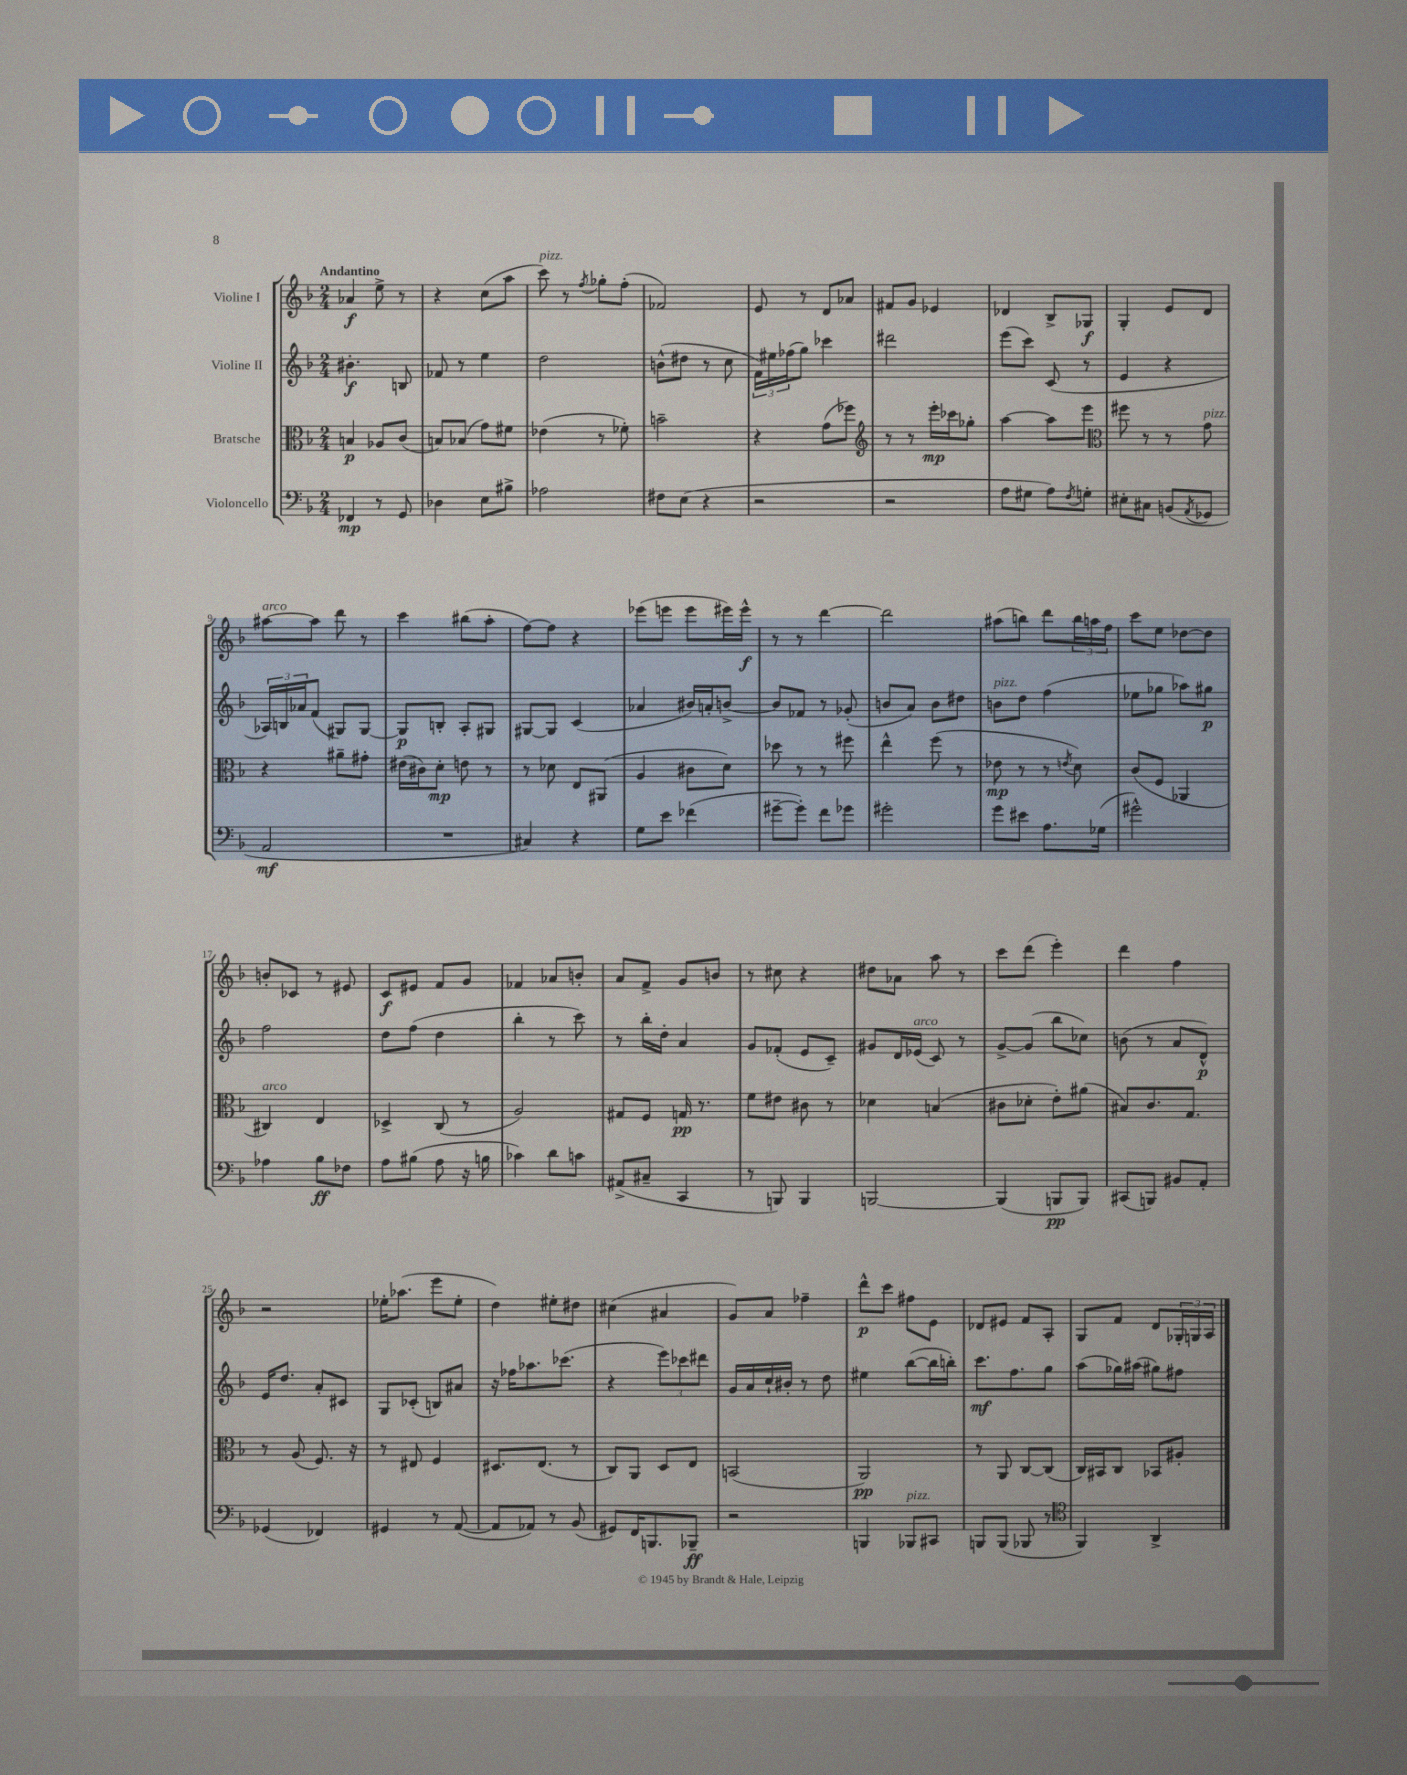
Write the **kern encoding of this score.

**kern	**kern	**kern	**kern
*staff4	*staff3	*staff2	*staff1
*clefF4	*clefC3	*clefG2	*clefG2
*k[b-]	*k[b-]	*k[b-]	*k[b-]
*M2/4	*M2/4	*M2/4	*M2/4
4FF-	4B	4.b#'	4a-
8r	8A-	.	8ee^
8GG	(8c	8B	8r
=	=	=	=
4D-	8B)	8f-	4r
.	(8B-	8r	.
8E	8g)	4ee	(8cc
8B#^	8f#	.	8aa
=	=	=	=
2A-	(4e-	2dd	8ccc)
.	.	.	8r
.	.	.	8qff
.	8r	.	8gg-'
.	8f-')	.	(8ff'
=	=	=	=
8F#	2b~	(8b^^	2f-)
(8E	.	8dd#	.
4r	.	8r	.
.	.	8cc	.
=	=	=	=
2r	4r	24f)	8e
.	.	24ee#	.
.	.	(24ff-	.
.	.	8gg)	8r
.	(8g	4ccc-	8d
.	8ff-)	.	8a-
=	=	=	=
*	*clefG2	*	*
2r	8r	2ddd#	8f#
.	8r	.	8g
.	16eee'	.	4e-
.	16ccc-	.	.
.	8gg-'	.	.
=	=	=	=
8A	[4aa	(8eee	4d-
8G#	.	8ccc)	.
8A)	8aa]	(8c	8B-^
8qF	.	.	.
8G'	8eee	8r	8G-
=	=	=	=
*	*clefC3	*	*
8E#'	8ff#	4e	4G'
8C#	8r	.	.
(8BB	8r	4r	8e
8qAA	.	.	.
8GG-	8g	.	8d
=	=	=	=
2AA	4r	24A-)	[8aa#
.	.	24B	.
.	.	24a-	.
.	.	(8f	8aa#]
.	8a#~	8G#)	8ddd
.	8g#'	[8G#	8r
=	=	=	=
2r	(16e#	8G#]	4ccc
.	16c#)	.	.
.	8d'	8B'	.
.	8e	8A'	(8bb#
.	8r	8G#	8aa'
=	=	=	=
4C#)	8r	[8G#	[8ff)
.	8d-	8G#]	8ff]
4r	8E	(4c	4r
.	(8AA#	.	.
=	=	=	=
8G	4A	4a-	(8eee-
8e	.	.	8eee
(4f-	8c#	16b#)	8eee
.	.	16a'	.
.	8d)	[8b^	16eee#)
.	.	.	16eee#^^
=	=	=	=
[8g#~	8dd-	8b]	8r
8g#'])	8r	8f-	8r
8f	8r	8r	[4ddd
8g-	8ff#	(8g-'	.
=	=	=	=
2g#'	4ee^^	8b	2ddd]
.	.	8a)	.
.	(8ff	8b	.
.	8r	8dd#	.
=	=	=	=
8g	8e-	8b	(8aa#
8e#	8r	8dd	8bb)
8.A	8r	(4ff	8ddd
.	8qe	.	.
.	8d)	.	24bb
.	.	.	24aa
(16G-	.	.	.
.	.	.	24ff
=	=	=	=
2g#^^)	(8c	8ee-	8ccc
.	8F	8gg-	8ee
.	4AA-	8aa-)	[8dd-
.	.	8gg#	8dd-]
=	=	=	=
4A-	4C#)	2ff	8b'
.	.	.	8c-
8B-	4E	.	8r
8F-	.	.	8e#
=	=	=	=
8A	4D-^	8dd	8c
(8B#	.	(8ff	8e#
8A	(8C	4dd	8f
16r	8r	.	8g
16B	.	.	.
=	=	=	=
4c-)	2A)	4bb-'	4f-
8d	.	8r	8a-
8c	.	8ccc)	8b'
=	=	=	=
(8AA#^	8G#	8r	8a
8C#~	8F	16bb-'	8f^
.	.	16dd'	.
4CC	16G	4a	8g
.	8.r	.	.
.	.	.	8b
=	=	=	=
8r	8f	8g	8r
8BBB)	8e#	(8f-'	8cc#
4BBB	8c#	8e	4r
.	8r	8c~)	.
=	=	=	=
[2BBB	4d-	8g#	8dd#
.	.	16d	8a-
.	.	(16e-	.
.	(4B	8c)	8aa
.	.	8r	8r
=	=	=	=
(4BBB]	8c#	[8g^	8ccc
.	8d-'	(8g]	(8ddd
8BBB	8e')	8bb-	4eee')
8BBB)	(8a#	8cc-)	.
=	=	=	=
(8CC#	8B#)	(8b	4ddd
8BBB)	8.c	8r	.
8BB#	.	8a	4ff
.	8.G	.	.
8AA'	.	8d^^)	.
=	=	=	=
(4GG-	8r	16e	2r
.	.	8.dd	.
.	(8A	.	.
4FF-)	8.F)	8a'	.
.	.	8c#	.
.	16r	.	.
=	=	=	=
4GG#	8r	8G	16ee-'
.	.	.	(8.aa-
.	8E#	(8c-'	.
8r	4F	8B)	8eee
([8AA	.	8a#	8ee-'
=	=	=	=
8AA]	8.D#	16r	4dd)
.	.	16ff-	.
8AA-)	.	8.aa-	.
.	(8.E	.	.
8r	.	.	8ee#'
.	.	(8.ccc-	.
(8BB-	8r	.	8dd#
=	=	=	=
8GG#)	8C)	4r	(4cc#
16FF	8AA	.	.
8.BBB	.	.	.
.	8D	12eee)	4a#
.	.	12ccc-	.
8BBB-~	8E	.	.
.	.	12ddd#	.
=	=	=	=
2r	(2BB	16g	8g)
.	.	16a	.
.	.	16cc`	8a
.	.	16b#'	.
.	.	8r	4ff-~
.	.	8dd	.
=	=	=	=
4BBB	2AA)	4ee#	8ddd^^
.	.	.	8ccc
8BBB-	.	([8bb-	8ff#
8CC#	.	16bb-]	8e
.	.	16bb')	.
=	=	=	=
8BBB	8r	8.ccc	8d-
(8BBB	8AA	.	8e#
.	.	8.ff	.
8BBB-	[8C	.	8f
8r	(8C]	8gg	8A'
=	=	=	=
*clefC4	*	*	*
4FF)	16C)	(8aa	8G
.	16BB#	.	.
.	8C	16gg-)	8f
.	.	(16aa#	.
4AA^	8BB-	8gg#)	8d
.	8A#'	8ff#	24G-'
.	.	.	24G
.	.	.	24A
==	==	==	==
*-	*-	*-	*-
